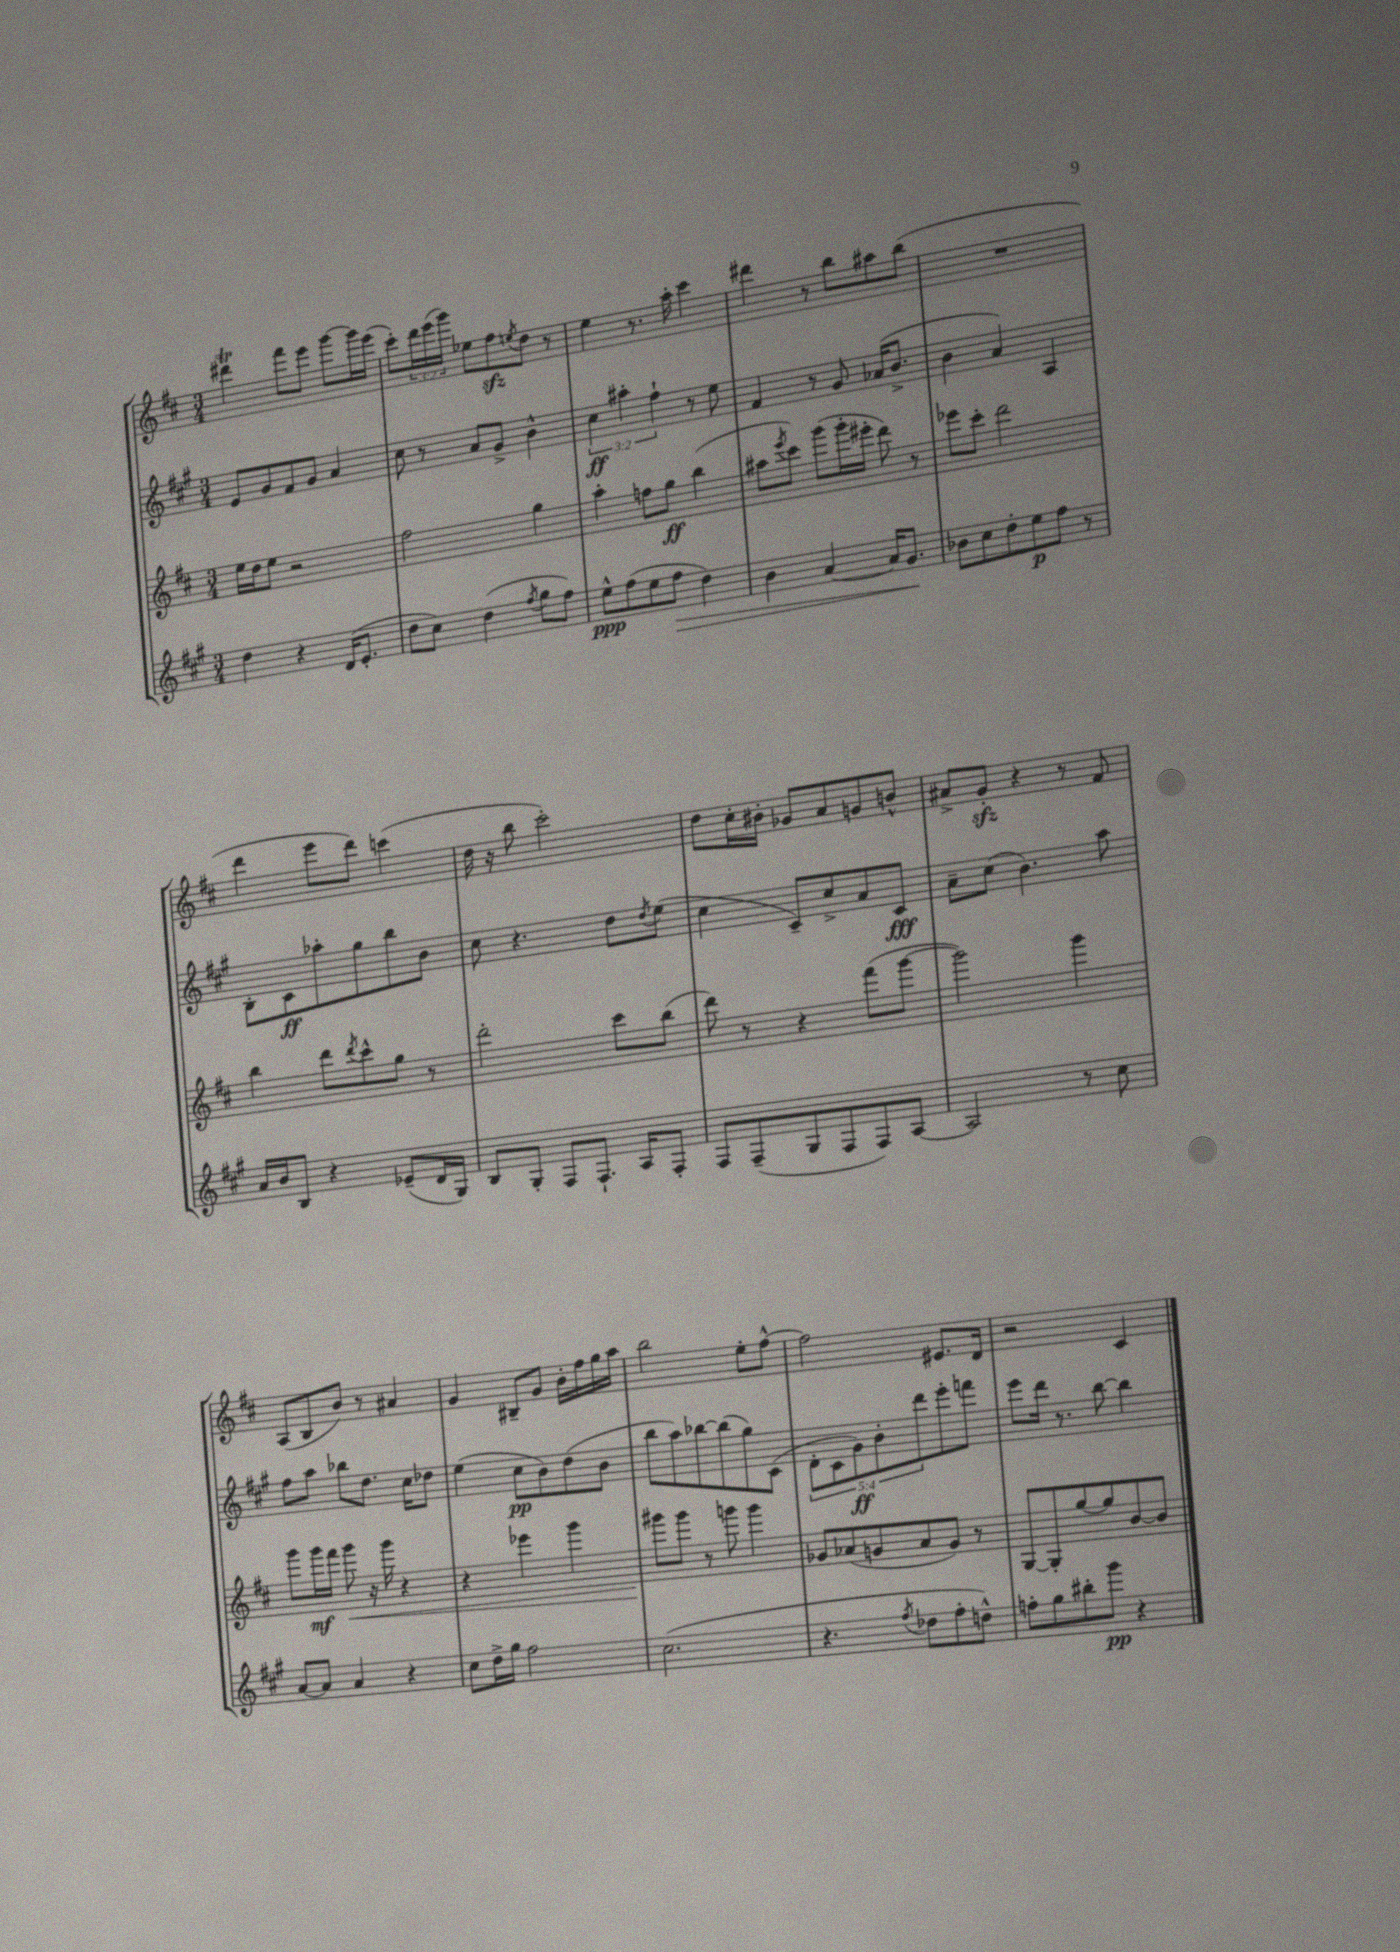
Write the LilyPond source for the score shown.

<<
\new StaffGroup <<
\new Staff = "s0" {
    \clef treble \key d \major \numericTimeSignature \time 3/4 \override Staff.TupletNumber.text = #tuplet-number::calc-fraction-text
    dis'''4\trill fis'''8 e'''8 g'''8~ g'''16 e'''16( |
    cis'''8-.) \tuplet 3/2 { d'''16 e'''16( g'''16) } ees''8 fis''8\sfz \acciaccatura { e''8 } d''8 r8 |
    e''4 r8. a''16-. cis'''4 |
    dis'''4 r8 b''8 ais''8 b''8( |
    R2. |
    d'''4 e'''8 d'''8) c'''4( |
    d''16 r16 b''8 cis'''2-.) |
    d''8 cis''16-. bis'16-. ges'8 a'8 g'8 b'8-^ |
    ais'8-> g'8-.\sfz r4 r8 fis'8 |
    a8( b8 b'8) r8 ais'4 |
    g'4 bis8-- g'8 b'16-. fis''16 g''16 a''16 |
    b''2 e''8-. fis''8~-^ |
    fis''2 eis'8. d'16 |
    r2 cis'4 \bar "|." |
}
\new Staff = "s1" {
    \clef treble \key a \major \numericTimeSignature \time 3/4 \override Staff.TupletNumber.text = #tuplet-number::calc-fraction-text
    e'8 gis'8 fis'8 gis'8 a'4 |
    cis''8 r8 a'8 gis'8-> b'4-^ |
    \tuplet 3/2 { cis''4\ff ais''4-. fis''4-! } r8 e''8 |
    fis'4 r8 gis'8 aes'16( b'8.-> |
    b'4 a'4) a4 |
    b8-. cis'8\ff aes''8-. gis''8 b''8 b'8 |
    cis''8 r4. d''8 \acciaccatura { d''8 } e''8( |
    cis''4 cis'8--) cis''8-> a'8 cis'8\fff |
    a'8-- cis''8( b'4.) a''8 |
    fis''8 a''8 bes''8 d''8. cis''16 des''8 |
    e''4( cis''8\pp b'8) d''8( b'8 |
    b''8 a''8) bes''8~ bes''8( gis''8) cis'8( |
    \tuplet 5/4 { d'8-. cis'8 gis'8\ff) b'8-. d'''8 } e'''8-. f'''8 |
    e'''8 d'''16 r8. b''8~ b''4 \bar "|." |
}
\new Staff = "s2" {
    \clef treble \key d \major \numericTimeSignature \time 3/4
    e''16 d''16 e''8 r2 |
    fis''2 g''4 |
    a''4-. f''8 g''8\ff b''4( |
    ais''8 \acciaccatura { e'''8 } cis'''8) g'''8( g'''16-. eis'''16-. d'''8) r8 |
    ees'''8 cis'''8-. d'''2 |
    b''4 d'''8 \acciaccatura { d'''8 } cis'''8-^ g''8 r8 |
    d'''2-. cis'''8 b''8( |
    d'''8) r8 r4 fis'''8( g'''8~ |
    g'''2) g'''4 |
    g'''8 g'''16\mf fis'''16 g'''8\< r16 g'''16 r4 |
    r4 ees'''4 g'''4 |
    gis'''8\! gis'''8 r8 g'''8 g'''4 |
    ges'8 aes'8( g'8 aes'8 g'8) r8 |
    g8~ g8-. g''8~ g''8 b'8~ b'8 \bar "|." |
}
\new Staff = "s3" {
    \clef treble \key a \major \numericTimeSignature \time 3/4
    d''4 r4 d'16( e'8.-. |
    d''8 cis''8) d''4( \acciaccatura { fis''8 } gis''8 fis''8) |
    e''8-^\ppp fis''8( e''8 fis''8\> d''4) |
    b'4 a'4~ a'16 gis'8.\! |
    bes'8 cis''8 d''8-. e''8\p fis''8 r8 |
    a'16 b'16 b8 r4 ees'8--( d'16 gis16) |
    b8 gis8-. fis8 fis8.-! a16 fis8-. |
    fis8 fis8--( gis8 fis8 fis8) a8~ |
    a2 r8 cis''8 |
    a'8~ a'8 a'4 r4 |
    cis''8 d''16-> gis''16 fis''2 |
    cis''2.( |
    r4. \acciaccatura { fis''8 } des''8 fis''8-. d''8-^) |
    f''8-. gis''8 bis''8-. gis'''8\pp r4 \bar "|." |
}
>>
>>
\layout { \context { \Score \remove "Bar_number_engraver" } }
